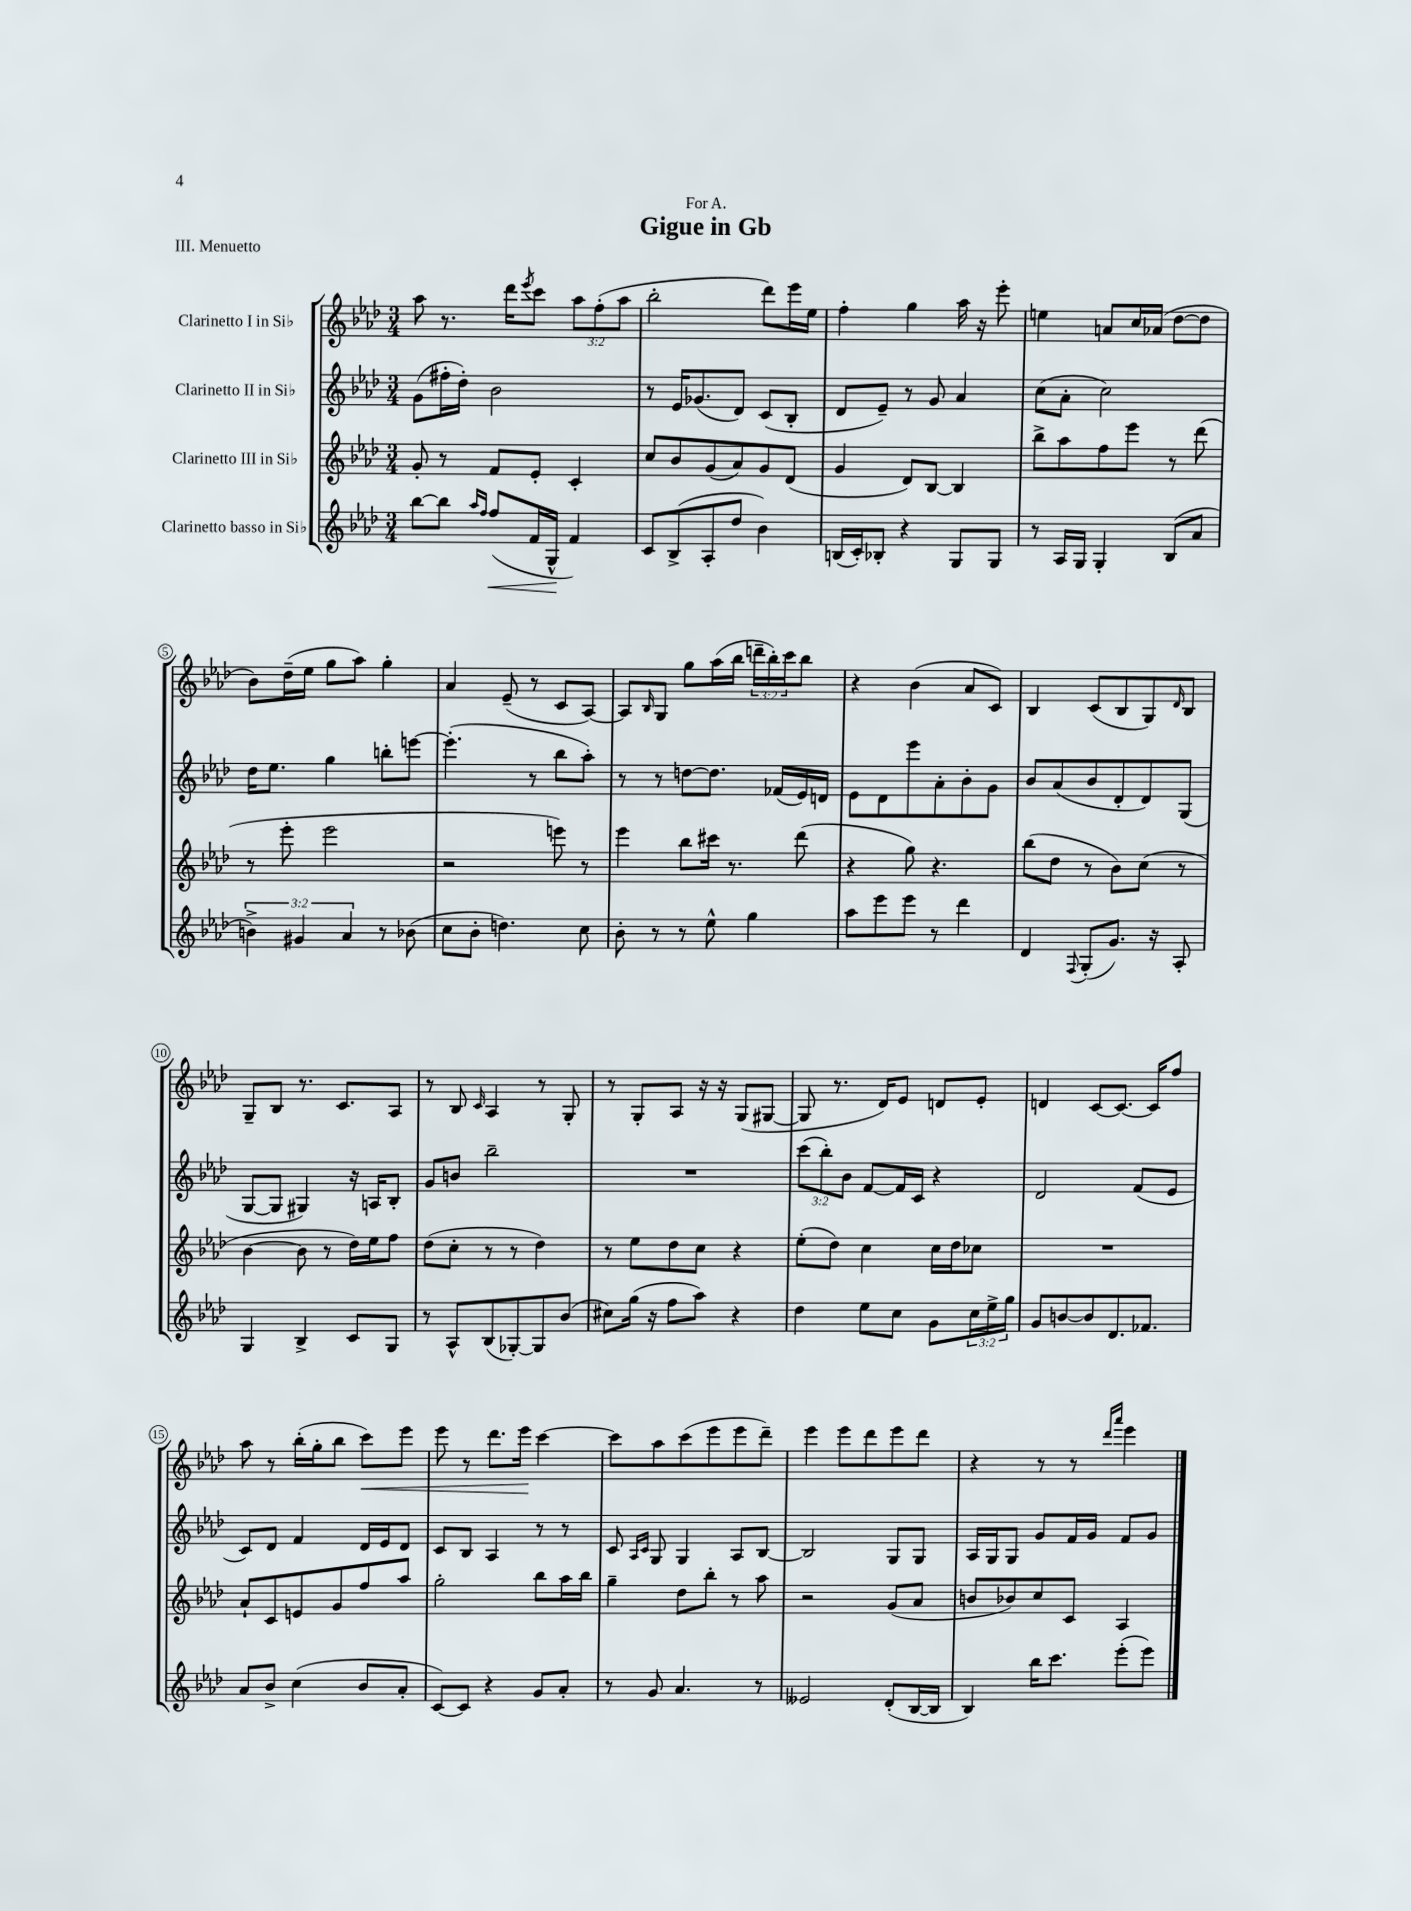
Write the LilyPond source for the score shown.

\header { title = "Gigue in Gb" dedication = "For A." piece = "III. Menuetto" }
<<
\new StaffGroup <<
\new Staff = "s0" \with { instrumentName = "Clarinetto I in Sib" } {
    \clef treble \key aes \major \numericTimeSignature \time 3/4 \override Staff.TupletNumber.text = #tuplet-number::calc-fraction-text
    aes''8 r8. des'''16 \acciaccatura { ees'''8 } c'''8 \tuplet 3/2 { aes''8 f''8-.( aes''8 } |
    bes''2-. des'''8) ees'''16 ees''16 |
    f''4-. g''4 aes''16 r16 ees'''8-. |
    e''4 a'8 c''16 aes'16( des''8~ des''8 |
    bes'8) des''16--( ees''16 g''8 aes''8) g''4-. |
    aes'4 ees'8--( r8 c'8 aes8~) |
    aes8 \grace { bes16 } g8 g''8 aes''16( bes''16 \tuplet 3/2 { d'''16-- bes''16-.) c'''16 } bes''8 |
    r4 bes'4( aes'8 c'8) |
    bes4 c'8( bes8 g8) \grace { des'16 } bes8 |
    g8-- bes8 r8. c'8. aes8 |
    r8 bes8 \grace { c'16 } aes4 r8 g8-. |
    r8 g8-. aes8 r16 r16 g8( gis8~ |
    gis8 r8. des'16) ees'8 d'8 ees'8-. |
    d'4 c'8~ c'8.~ c'16 f''8 |
    aes''8 r8 bes''16-.( g''16-. bes''8 c'''8\<) ees'''8 |
    ees'''8 r8 des'''8. ees'''16\! c'''4~ |
    c'''8 aes''8 c'''8( ees'''8 ees'''8 des'''8--) |
    ees'''4 ees'''8 des'''8 ees'''8 des'''8 |
    r4 r8 r8 \grace { des'''16 aes'''16 } ees'''4 \bar "|." |
}
\new Staff = "s1" \with { instrumentName = "Clarinetto II in Sib" } {
    \clef treble \key aes \major \numericTimeSignature \time 3/4 \override Staff.TupletNumber.text = #tuplet-number::calc-fraction-text
    g'8( fis''16-. des''16-.) bes'2 |
    r8 ees'16 ges'8.( des'8) c'8( bes8-. |
    des'8 ees'8--) r8 g'8 aes'4 |
    c''8( aes'8-. c''2) |
    des''16 ees''8. g''4 b''8-. e'''8~ |
    e'''4.-.( r8 bes''8 aes''8-.) |
    r8 r8 d''8~ d''8. fes'16( ees'16) d'16 |
    ees'8 des'8 ees'''8 aes'8-. bes'8-. g'8 |
    bes'8 aes'8( bes'8 des'8-. des'8) g8( |
    g8~ g8 gis4) r16 a16 bes8-. |
    g'8 b'8 bes''2-- |
    R2. |
    \tuplet 3/2 { c'''8( bes''8-.) bes'8 } f'8~ f'16 c'16 r4 |
    des'2 f'8( ees'8 |
    c'8) des'8 f'4 des'16 ees'16 des'8 |
    c'8 bes8 aes4 r8 r8 |
    c'8 \grace { aes16 c'16 } g8 g4 aes8 bes8~ |
    bes2 g8 g8 |
    aes16 g16 g8 g'8 f'16 g'16 f'8 g'8 \bar "|." |
}
\new Staff = "s2" \with { instrumentName = "Clarinetto III in Sib" } {
    \clef treble \key aes \major \numericTimeSignature \time 3/4
    g'8-. r8 f'8 ees'8-. c'4-. |
    c''8 bes'8 g'8( aes'8) g'8 des'8( |
    g'4 des'8) bes8~ bes4 |
    bes''8-> aes''8 f''8 ees'''8 r8 des'''8( |
    r8 ees'''8-. ees'''2 |
    r2 e'''8) r8 |
    ees'''4 bes''8 cis'''16 r8. des'''8( |
    r4 g''8) r4. |
    bes''8( des''8 r8 bes'8) c''8( r8 |
    bes'4~ bes'8 r8 des''16) ees''16 f''8 |
    des''8( c''8-. r8 r8 des''4) |
    r8 ees''8 des''8 c''8 r4 |
    ees''8-.( des''8) c''4 c''16 des''16 ces''8 |
    R2. |
    aes'8-! c'8 e'8 g'8 f''8 aes''8 |
    g''2-. bes''8 aes''16 bes''16 |
    g''4-- des''8 bes''8-. r8 aes''8 |
    r2 g'8( aes'8 |
    b'8 bes'8) c''8 c'8 aes4 \bar "|." |
}
\new Staff = "s3" \with { instrumentName = "Clarinetto basso in Sib" } {
    \clef treble \key aes \major \numericTimeSignature \time 3/4 \override Staff.TupletNumber.text = #tuplet-number::calc-fraction-text
    bes''8~ bes''8 \grace { aes''16 f''16 } f''8\<( f'16 g16-^\! f'4) |
    c'8 bes8->( aes8-. des''8 bes'4) |
    b16( c'16-.) bes8-. r4 g8 g8 |
    r8 aes16 g16 g4-. bes8( aes'8 |
    \tuplet 3/2 { b'4->) gis'4 aes'4 } r8 bes'8( |
    c''8 bes'8-. d''4.) c''8 |
    bes'8-. r8 r8 ees''8-^ g''4 |
    aes''8 ees'''8 ees'''8 r8 des'''4 |
    des'4 \appoggiatura { f8 } g8-.( g'8.) r16 aes8-. |
    g4 bes4-> c'8 g8 |
    r8 aes8-^ bes8( ges8~-.) ges8 bes'8( |
    cis''8) g''16( r16 f''8 aes''8) r4 |
    des''4 ees''8 c''8 g'8 \tuplet 3/2 { c''16 ees''16-> g''16 } |
    g'8 b'8~ b'8 des'8. fes'8. |
    aes'8 bes'8-> c''4( bes'8 aes'8-. |
    c'8~) c'8 r4 g'8 aes'8-. |
    r8 g'8 aes'4. r8 |
    eeses'2 des'8-.( bes16~ bes16 |
    bes4) bes''16 c'''8. ees'''8-.( ees'''8) \bar "|." |
}
>>
>>
\layout { \context { \Score \override BarNumber.stencil = #(make-stencil-circler 0.1 0.3 ly:text-interface::print) } }
